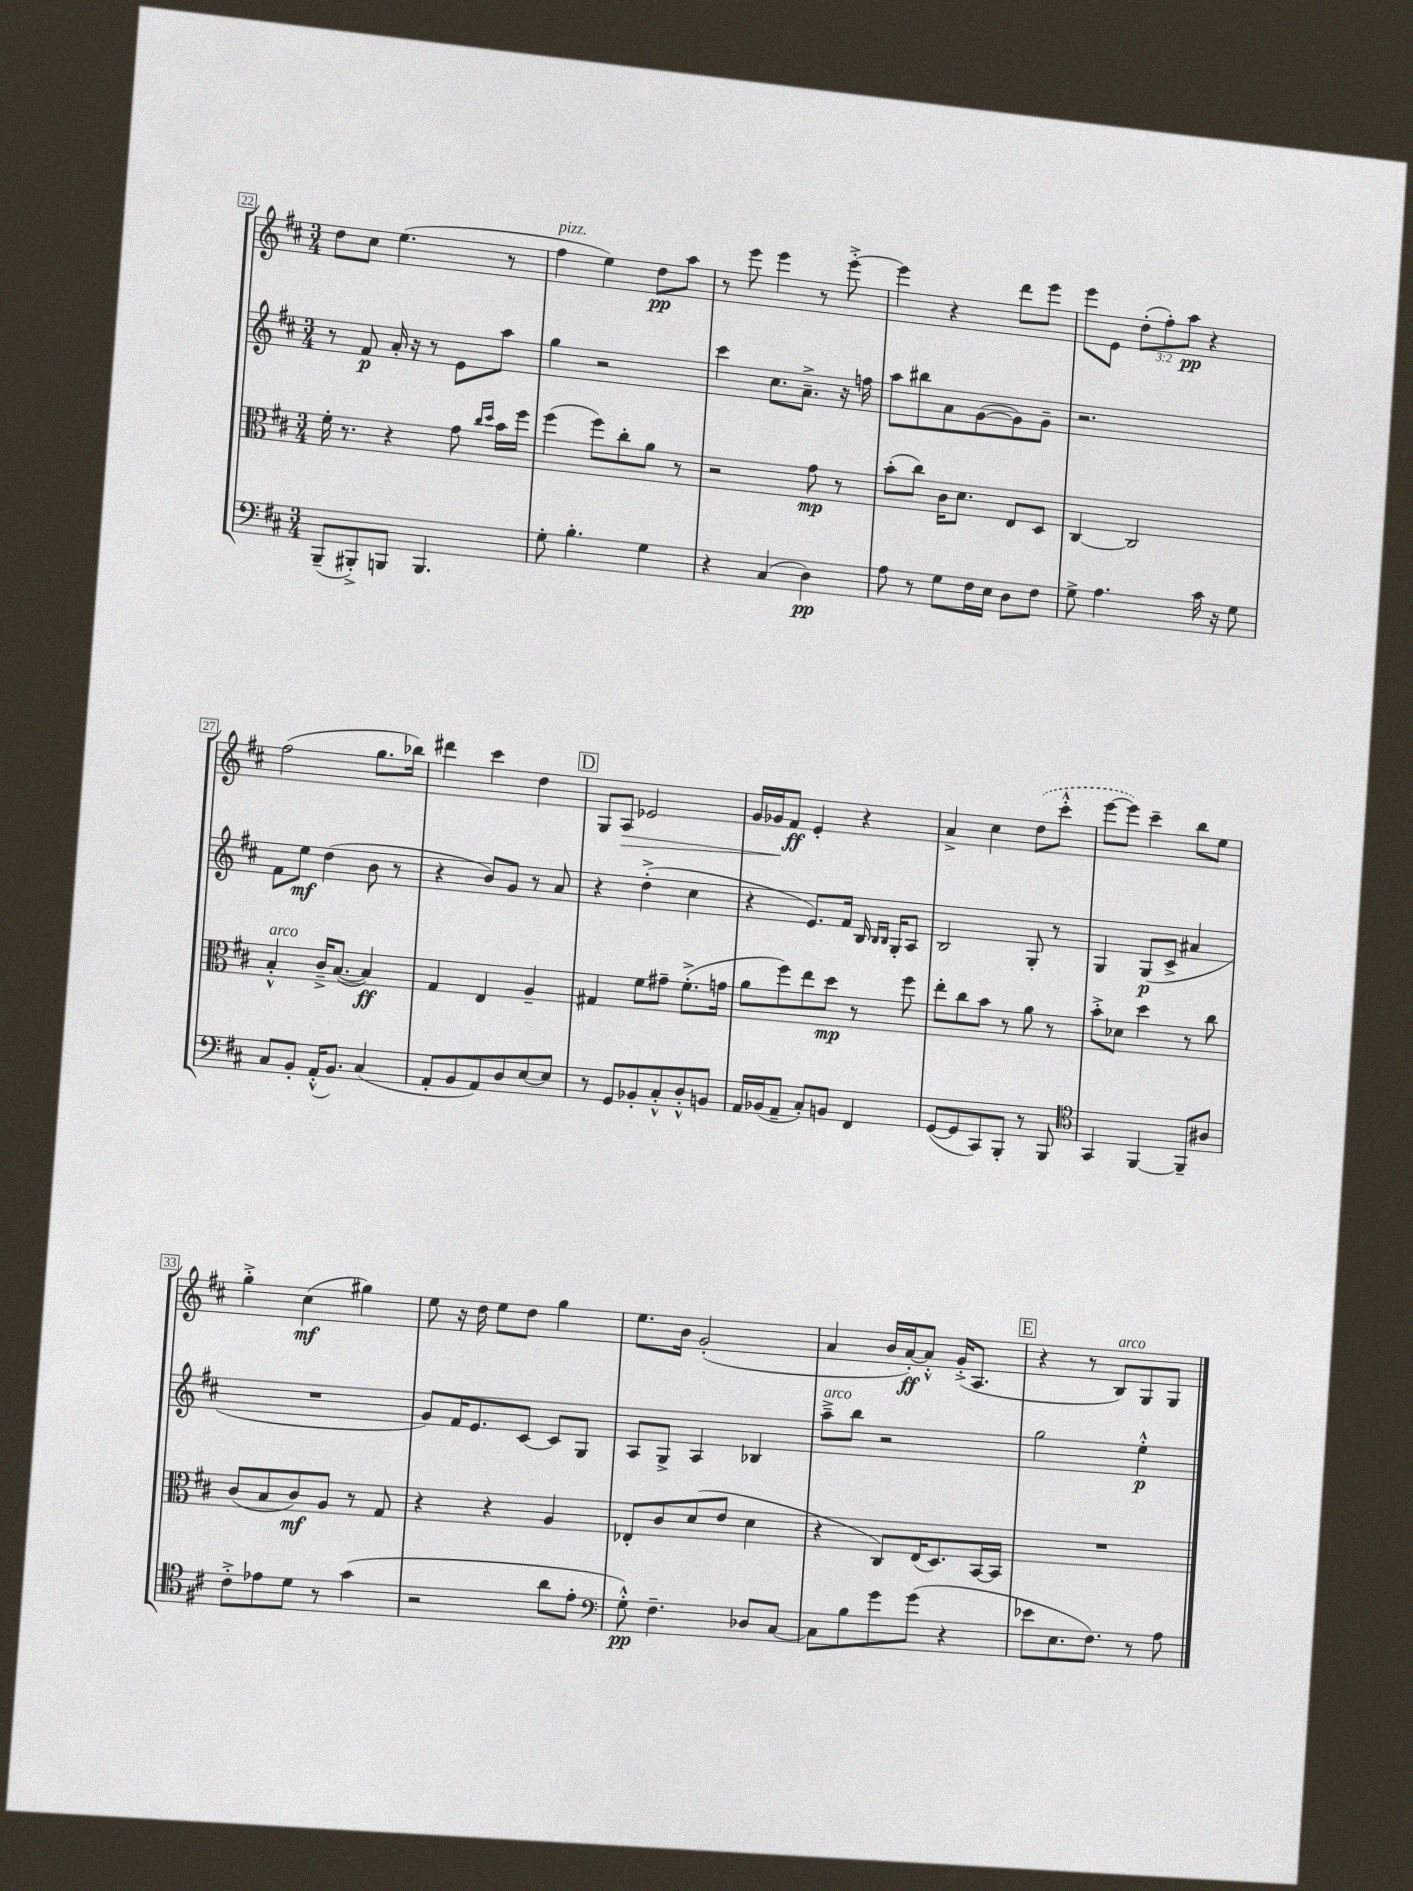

**kern	**kern	**kern	**kern
*staff4	*staff3	*staff2	*staff1
*clefF4	*clefC3	*clefG2	*clefG2
*k[f#c#]	*k[f#c#]	*k[f#c#]	*k[f#c#]
*M3/4	*M3/4	*M3/4	*M3/4
(8BBB~	16f#'	8r	8dd
.	8.r	.	.
8BBB#'^)	.	8f#	8cc#
8BBB	4r	16a'	(4.ee
.	.	16r	.
4.BBB	.	8r	.
.	8g	8e	.
.	16qqcc#	.	.
.	16qqdd	.	.
.	16b	8aa	8r
.	16ff#	.	.
=	=	=	=
8G'	(4ff#	4gg	4ff#
4.B'	.	.	.
.	8ff#)	2r	4ee)
.	8cc#'	.	.
4G	8a	.	8dd
.	8r	.	8aa
=	=	=	=
4r	2r	4ccc#	8r
.	.	.	8eee
(4C#	.	8.cc#	4eee
.	.	8.a~^	.
4D)	8g	.	8r
.	8r	16r	[8eee'^
.	.	16ff	.
=	=	=	=
8A	(8b'	8aa	4eee]
8r	8cc#)	8bb#	.
8G	16c#	8a	4r
.	8.d	.	.
16F#	.	([8g	.
16E	.	.	.
8D	8E	8g])	8ddd
8F#	8D	8g~	8eee
=	=	=	=
8G^	[4C#	2.r	8eee
4.A	.	.	8e
.	2C#]	.	(12dd'
.	.	.	12ff#')
.	.	.	12aa
16c#	.	.	4r
16r	.	.	.
8G	.	.	.
=	=	=	=
8C#	4B'^^	8f#	(2ff#
8BB'	.	8ee	.
(16AA'^^	16c#~^	(4dd	.
8.BB)	([8.B	.	.
(4C#	4B])	8b	8.gg
.	.	8r	.
.	.	.	16bb-)
=	=	=	=
8AA'	4G	4r	4ddd#
8BB	.	.	.
8AA)	4E	8b)	4ccc#
8D	.	8g	.
[8E	4A~	8r	4dd
8E]	.	8a	.
=	=	=	=
8r	4G#	4r	8G
8GG	.	.	8A
8BB-'	8f#	(4dd'^	2e-
8C#'^^	8g#~	.	.
8D'^^	(8.f#'^	4cc#	.
8BB	.	.	.
.	16g	.	.
=	=	=	=
16AA	8a	4r	16g
(16BB-	.	.	16g-
8AA~	8ff#)	.	8f#
8C#')	8ee	8.e)	4e'
8BB	8dd	.	.
.	.	16f#	.
4FF#	8r	16B	4r
.	.	16qqB	.
.	.	16qqB	.
.	.	16G'	.
.	8ff#	8A	.
=	=	=	=
([8GG	8ee'	2B	4a^
8GG]	8cc#	.	.
8CC#)	8b	.	4cc#
8BBB'	8r	.	.
8r	8a	8G'	(8dd
8BBB	8r	8r	8ccc#'^^
=	=	=	=
*clefC4	*	*	*
4GG	8b'^	4G	[8eee
.	8d-	.	8eee])
[4FF#	4dd	(8G	4ccc#~
.	.	8c#^	.
8FF#~]	8r	4a#	8bb
8A#	8cc#	.	8ee
=	=	=	=
8c#'^	(8c#	2.r	4gg'^
8e-	8B	.	.
8d	8c#)	.	(4cc#
8r	8A	.	.
(4g	8r	.	4gg#)
.	8G	.	.
=	=	=	=
2r	4r	8g)	8ee
.	.	16f#	16r
.	.	8.e	16dd
.	4r	.	8ee
.	.	[8c#	8dd
8a	4A	8c#]	4gg
8e'	.	8G	.
=	=	=	=
*clefF4	*	*	*
8G'^^)	8E-'	8A	8.ee
4.F#~	8c#	8G^	.
.	.	.	16b
.	(8d	4A	(2g'
.	8e	.	.
8D-	4d	4B-	.
[8C#	.	.	.
=	=	=	=
8C#]	4r	8aa~^	4a
8B	.	8bb	.
8g	8C#)	2r	16b
.	.	.	[16a')
(8g	(16E	.	8a'^^]
.	8.D)	.	.
4r	.	.	(16g'^
.	.	.	8.A
.	[16BB	.	.
.	16BB]	.	.
=	=	=	=
8e-	2.r	2gg	4r
8.E	.	.	.
.	.	.	8r
8.F#)	.	.	.
.	.	.	8B)
8r	.	4ee'^^	8G
8A	.	.	8G
==	==	==	==
*-	*-	*-	*-
